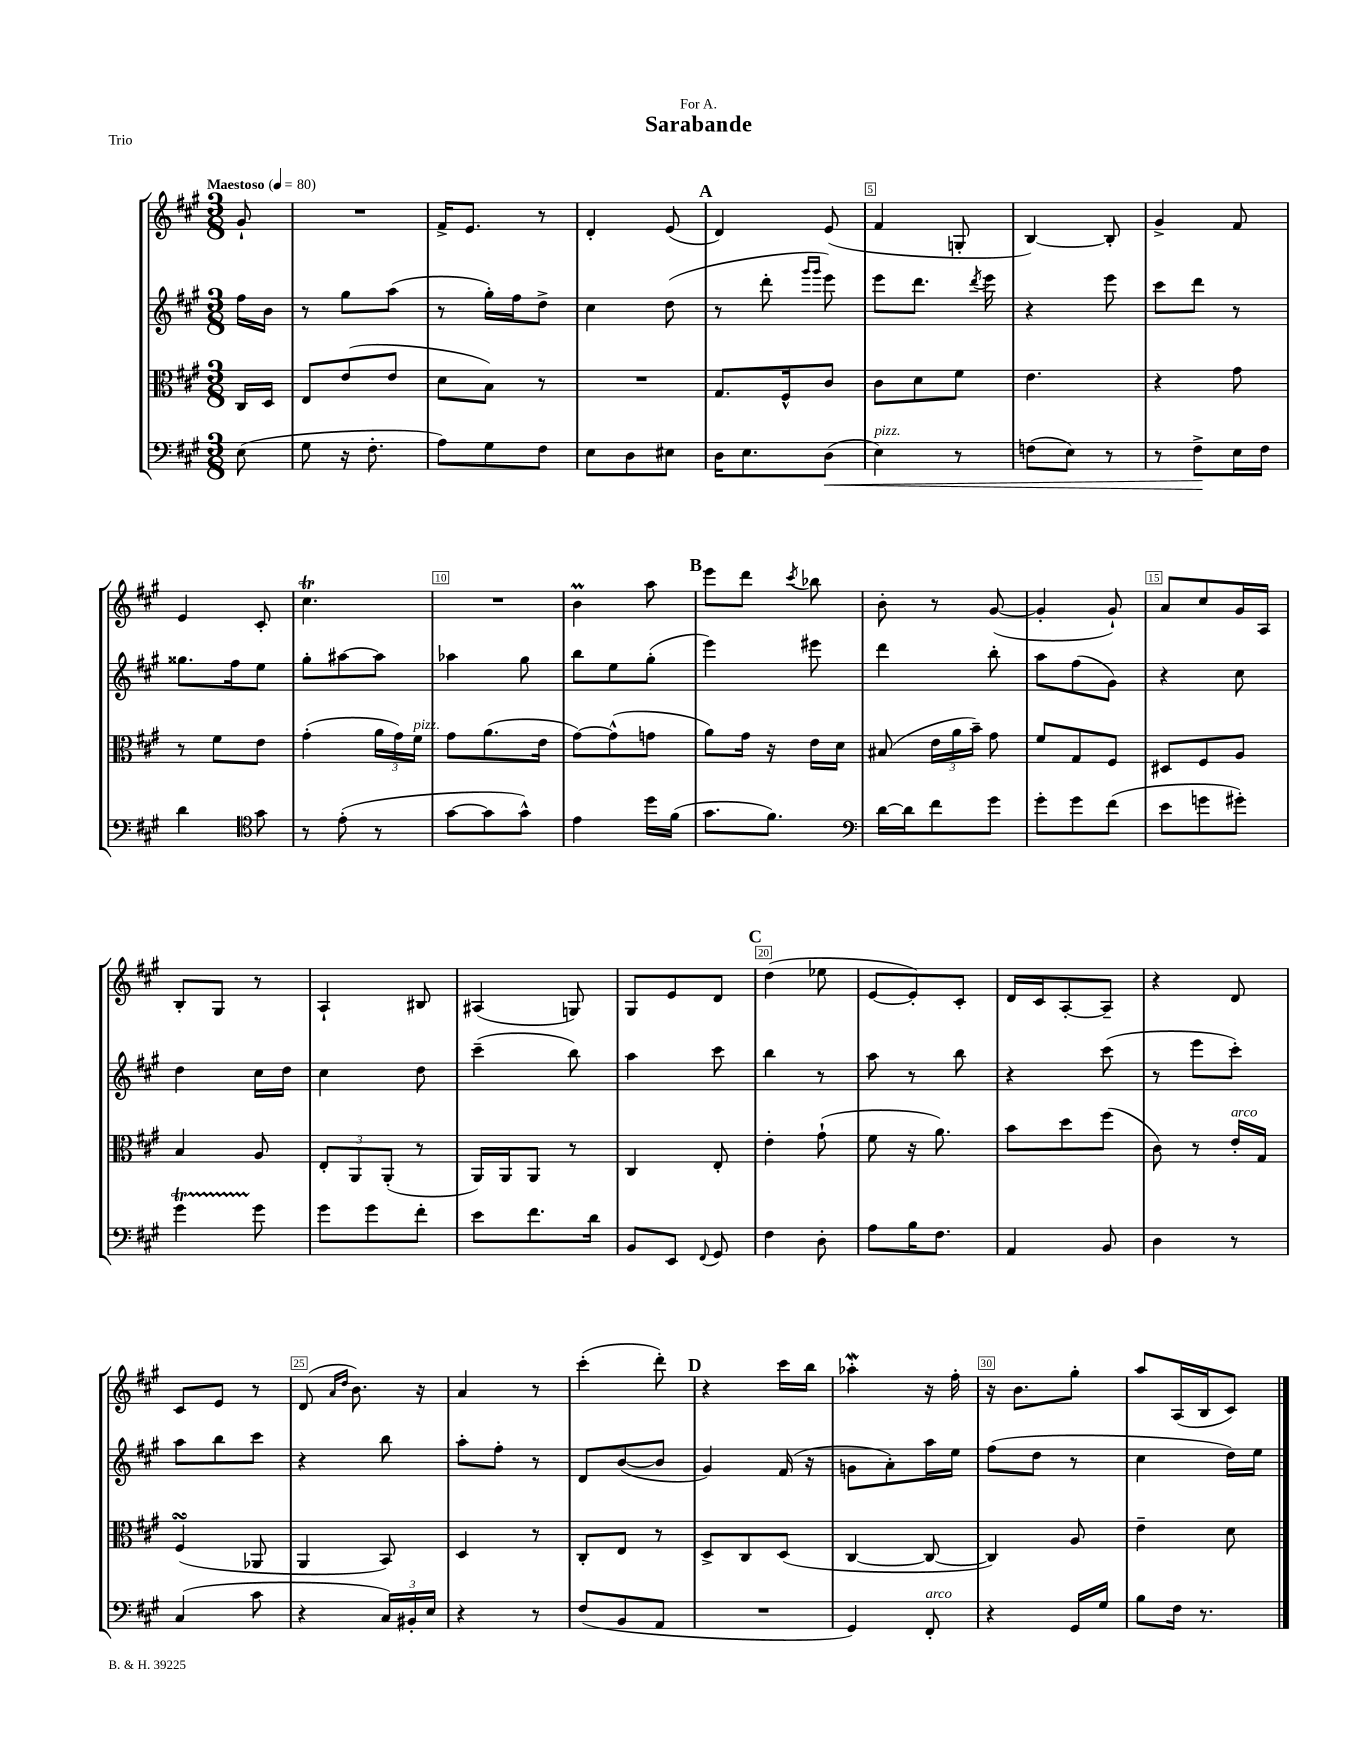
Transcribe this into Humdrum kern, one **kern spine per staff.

**kern	**kern	**kern	**kern
*staff4	*staff3	*staff2	*staff1
*clefF4	*clefC3	*clefG2	*clefG2
*k[f#c#g#]	*k[f#c#g#]	*k[f#c#g#]	*k[f#c#g#]
*M3/8	*M3/8	*M3/8	*M3/8
*MM80	*MM80	*MM80	*MM80
(8E\	16C#/LL	16ff#\LL	8g#`/
.	16D/JJ	16b\JJ	.
=	=	=	=
8G#\	8E/L	8r	4.r
16r	(8e/	8gg#\L	.
8.F#'\	.	.	.
.	8e/J	(8aa\J	.
=	=	=	=
8A\L)	8d\L	8r	16f#^/LK
.	.	.	8.e/J
8G#\	8B\J)	16gg#'\LL)	.
.	.	16ff#\J	.
8F#\J	8r	8dd^\J	8r
=	=	=	=
8E\L	4.r	4cc#\	4d'/
8D\	.	.	.
8E#\J	.	(8dd\	(8e/
=	=	=	=
16D\LK	8.G#/L	8r	4d/)
8.E\	.	.	.
.	.	8ddd'\	.
.	16F#^^/k	.	.
.	.	16qqggg#/LL	.
.	.	16qqggg#/JJ	.
(8D\J	8c#/J	8eee\)	(8e/
=	=	=	=
4E\)	8c#\L	8eee\L	4f#/
.	8d\	8.ddd\J	.
8r	8f#\J	.	8G'/
.	.	8qddd/	.
.	.	16eee\	.
=	=	=	=
(8F\L	4.e\	4r	[4B/)
8E\J)	.	.	.
8r	.	8eee\	8B'/]
=	=	=	=
8r	4r	8ccc#\L	4g#^/
8F#^\L	.	8ddd\J	.
16E\L	8g#\	8r	8f#/
16F#\JJ	.	.	.
=	=	=	=
4d\	8r	8.gg##\L	4e/
.	8f#\L	.	.
.	.	16ff#\k	.
*clefC4	*	*	*
8g#\	8e\J	8ee\J	8c#'/
=	=	=	=
8r	(4g#'\	8gg#'\L	4.cc#\
(8e'\	.	[8aa#\	.
8r	24a\LL	8aa#\]J	.
.	24g#\)	.	.
.	24f#\JJ	.	.
=	=	=	=
[8g#\L	8g#\L	4aa-\	4.r
8g#\]	(8.a\	.	.
8g#^^\J)	.	8gg#\	.
.	16e\Jk	.	.
=	=	=	=
4e\	[8g#\L)	8bb\L	4b\
.	(8g#^^\]	8ee\	.
16dd\LL	8g\J	(8gg#'\J	8aa\
(16f#\JJ	.	.	.
=	=	=	=
8.g#\L	8a\L)	4eee\)	8eee\L
.	16g#\Jk	.	8ddd\J
8.f#\J)	16r	.	.
.	.	.	8qccc#/
.	16e\LL	8eee#\	8bb-\
.	16d\JJ	.	.
=	=	=	=
*clefF4	*	*	*
[16d\LL	(8B#/	4ddd\	8b'\
16d\]J	.	.	.
8f#\	24e\LL	.	8r
.	24a\	.	.
.	24b~\JJ)	.	.
8g#\J	8g#\	8bb'\	([8g#/
=	=	=	=
8g#'\L	8f#/L	8aa\L	4g#'/]
8g#\	8G#/	(8ff#\	.
(8f#\J	8F#/J	8g#\J)	8g#`/)
=	=	=	=
8e\L	8D#/L	4r	8a/L
8g\	8F#/	.	8cc#/
8g#'\J)	8A/J	8cc#\	16g#/L
.	.	.	16A/JJ
=	=	=	=
4g#\	4B/	4dd\	8B'/L
.	.	.	8G#/J
8g#\	8A/	16cc#\LL	8r
.	.	16dd\JJ	.
=	=	=	=
8g#\L	12E'/L	4cc#\	4A`/
.	12AA/	.	.
8g#\	.	.	.
.	(12AA'/J	.	.
8f#'\J	8r	8dd\	8B#/
=	=	=	=
8e\L	16AA/LL)	(4ccc#~\	(4A#/
.	16AA/J	.	.
8.f#\	8AA/J	.	.
.	8r	8bb\)	8G/)
16d\Jk	.	.	.
=	=	=	=
8BB/L	4C#/	4aa\	8G#/L
8EE/J	.	.	8e/
8qqFF#/	.	.	.
8GG#/	8E'/	8ccc#\	8d/J
=	=	=	=
4F#\	4e'\	4bb\	(4dd\
8D'\	(8g#`\	8r	8ee-\
=	=	=	=
8A\L	8f#\	8aa\	[8e/L
16B\K	16r	8r	8e'/])
8.F#\J	8.a\)	.	.
.	.	8bb\	8c#'/J
=	=	=	=
4AA/	8b\L	4r	16d/LL
.	.	.	16c#/J
.	8dd\	.	[8A'/
8BB/	(8ff#\J	(8ccc#\	8A~/]J
=	=	=	=
4D\	8c#\)	8r	4r
.	8r	8eee\L	.
8r	16e'/LL	8ccc#'\J)	8d/
.	16G#/JJ	.	.
=	=	=	=
(4C#/	(4F#/	8aa\L	8c#/L
.	.	8bb\	8e/J
8c#\	8AA-/	8ccc#\J	8r
=	=	=	=
4r	4AA/	4r	(8d/
.	.	.	16qqa/LL
.	.	.	16qqdd/JJ
.	.	.	8.b\)
24C#/LL)	8BB/)	8bb\	.
24BB#'/	.	.	.
.	.	.	16r
24E/JJ	.	.	.
=	=	=	=
4r	4D/	8aa'\L	4a/
.	.	8ff#'\J	.
8r	8r	8r	8r
=	=	=	=
(8F#/L	8C#'/L	8d/L	(4ccc#'\
8BB/	8E/J	([8b/	.
8AA/J	8r	8b/]J	8ddd'\)
=	=	=	=
4.r	8D^/L	4g#/)	4r
.	8C#/	.	.
.	(8D/J	(16f#/	16ccc#\LL
.	.	16r	16bb\JJ
=	=	=	=
4GG#/)	[4C#/	8g\L	4aa-'\
.	.	8a'\)	.
8FF#'/	8C#/_	16aa\L	16r
.	.	16ee\JJ	16ff#'\
=	=	=	=
4r	4C#/])	(8ff#\L	16r
.	.	.	8.b\L
.	.	8dd\J	.
16GG#/LL	8A/	8r	8gg#'\J
16G#/JJ	.	.	.
=	=	=	=
8B\L	4e~\	4cc#\	8aa/L
16F#\Jk	.	.	(16A/L
8.r	.	.	16B/J
.	8d\	16dd\LL)	8c#/J)
.	.	16ee\JJ	.
==	==	==	==
*-	*-	*-	*-
